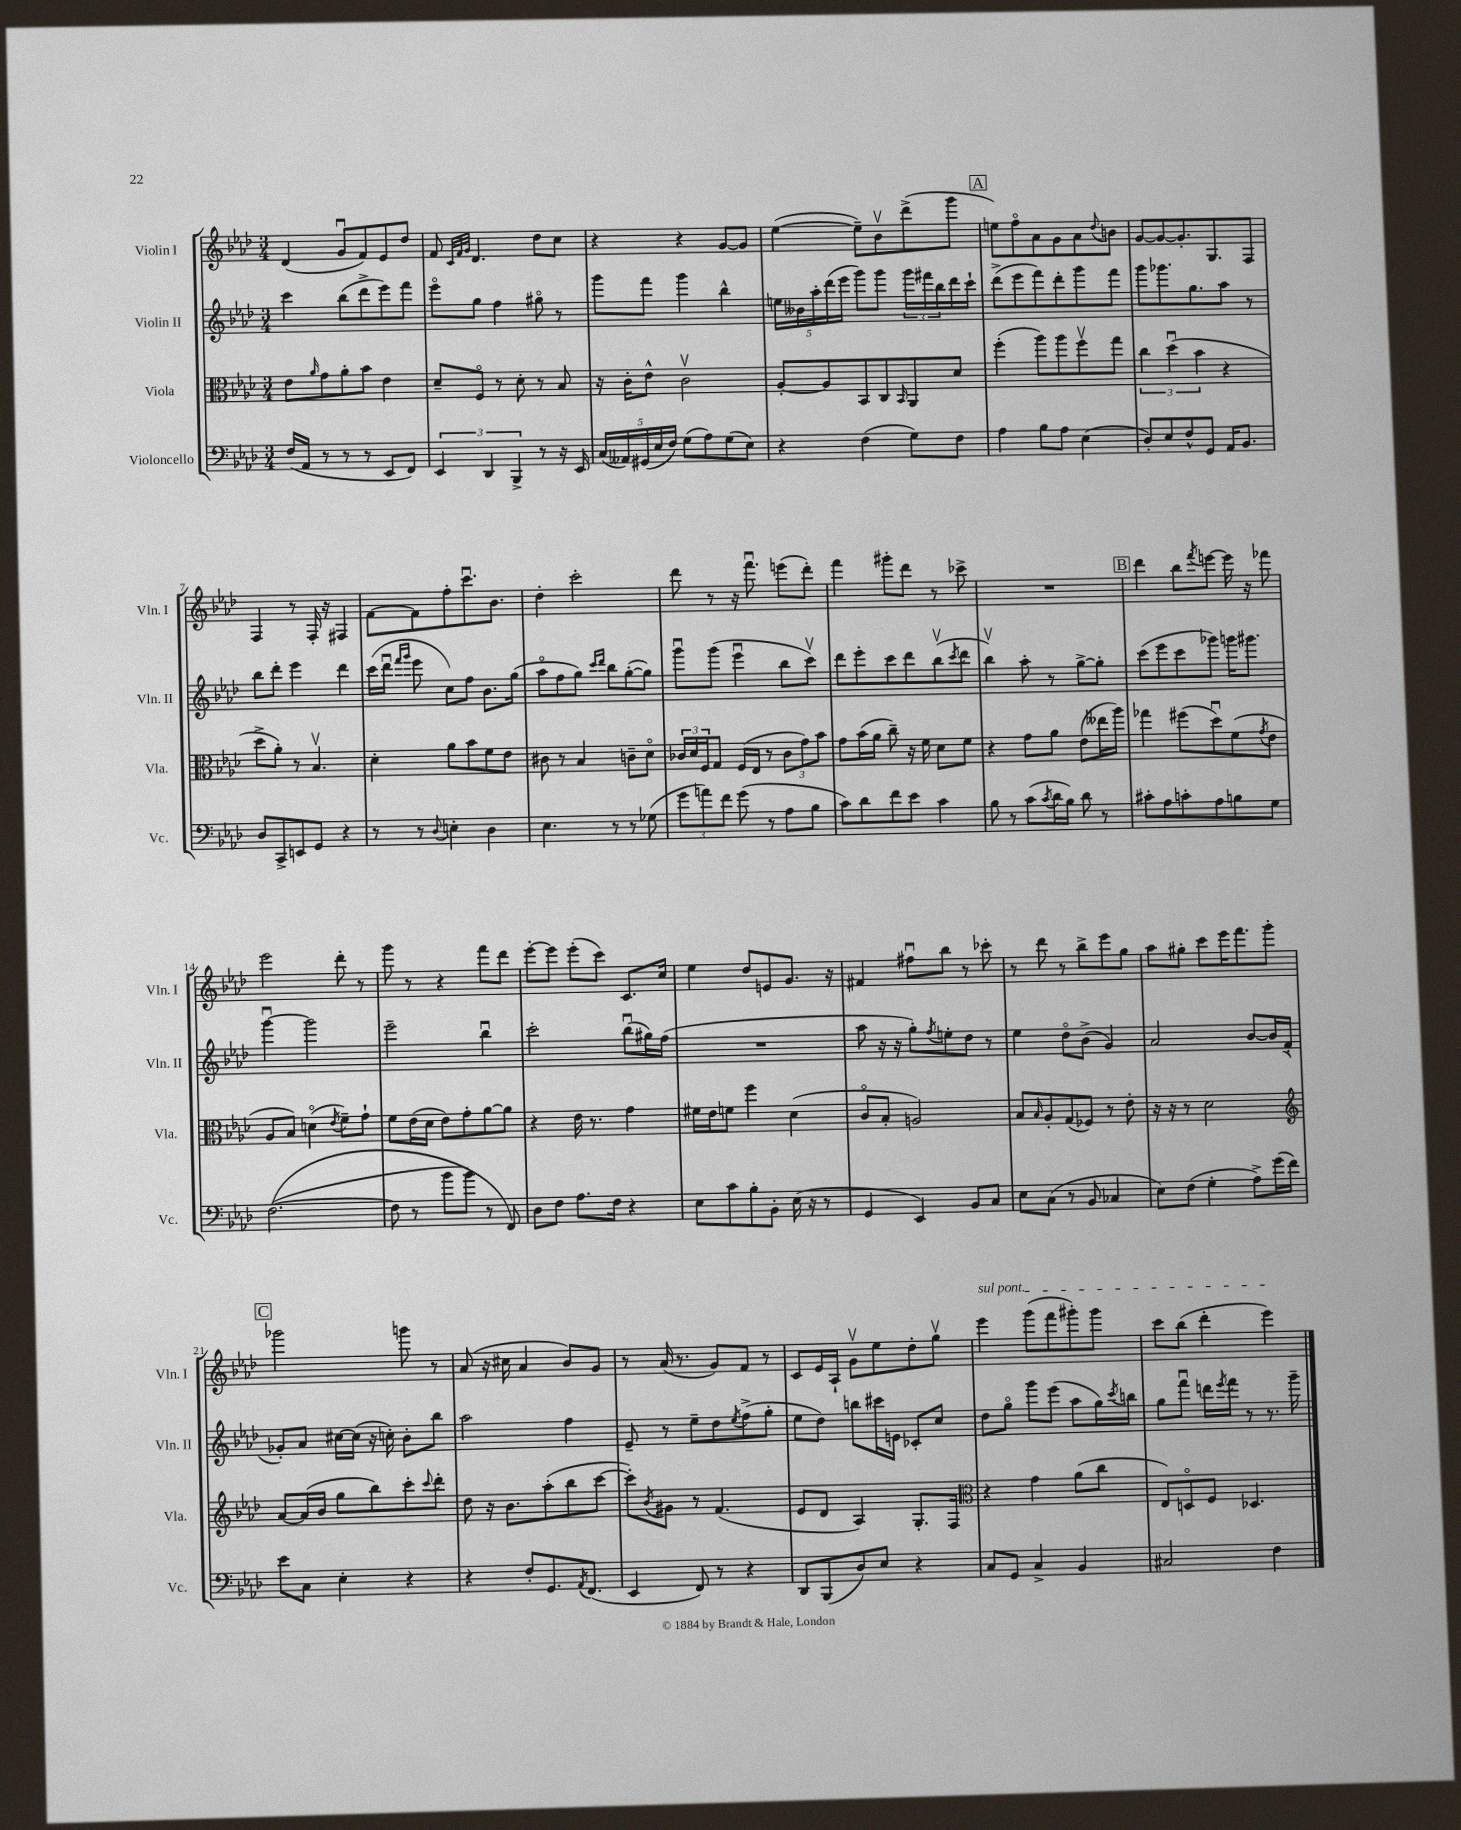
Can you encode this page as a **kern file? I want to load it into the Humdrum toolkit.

**kern	**kern	**kern	**kern
*part4	*part3	*part2	*part1
*staff4	*staff3	*staff2	*staff1
*I"Violoncello	*I"Viola	*I"Violin II	*I"Violin I
*I'Vc.	*I'Vla.	*I'Vln. II	*I'Vln. I
*clefF4	*clefC3	*clefG2	*clefG2
*k[b-e-a-d-]	*k[b-e-a-d-]	*k[b-e-a-d-]	*k[b-e-a-d-]
*M3/4	*M3/4	*M3/4	*M3/4
=1	=1	=1	=1
(16F/LL	8e-\L	4ccc\	(4d-/
16AA-/JJ	.	.	.
.	16qqa-/	.	.
8r	8g\	.	.
8r	8a-'\	(8bb-\L	8gu/L
8r	8b-\J	8ddd-^\	8f/)
8EE-/L	4e-\	8eee-\)	8e-/
8FF/J)	.	8fff\J	8dd-/J
=2	=2	=2	=2
6EE-/	8d-~/L	8eee-\L	8f/
.	.	.	32qqc/LLL
.	.	.	32qqf/
.	.	.	32qqg/JJJ
.	8F/J	8gg\J	4.d-/
6DD-/	.	.	.
.	8r	4ff\	.
6BBB-^/	.	.	.
.	8d-'\	.	.
8r	8r	8gg#X\	8dd-\L
16r	8B-/	8r	8cc\J
16EE-/	.	.	.
=3	=3	=3	=3
(20C/LL	16r	8ggg\L	4r
20AA--X/)	.	.	.
.	16c'\KL	.	.
(20GG#X/	.	.	.
.	8e-^^\J	8fff\J	.
20E-/	.	.	.
20F/JJ)	.	.	.
(8G\L	2cv\	4ggg\	4r
8A-\)	.	.	.
(8G\	.	4bb-^^\	[8g/L
8E-\J)	.	.	8g/J]
=4	=4	=4	=4
4r	[8A-'/L	20een\LL	([4ee-\
.	.	20b--X\	.
.	.	20aa-'\	.
.	8A-/]	.	.
.	.	(20ddd-\	.
.	.	20eee-\JJ	.
(4F\	8BB-/	8ggg\L)	8ee-~\L])
.	8C/	8ggg\J	8b-v\
.	16qqBB-/	.	.
8G\L)	8AA-/	24ggg\LL	(8ddd-^\
.	.	24fff#X\	.
.	.	24bb-\	.
8F\J	8d-/J	16ddd-\	8ggg\J
.	.	16ccc`\JJ	.
!!LO:REH:place=s1:t=A
=5	=5	=5	=5
4A-\	(4ff'\	(8ddd-^\L	8een\L)
.	.	8eee-\	8ff\
8B-\L	8aa-\L)	8fff\)	8a-\
8A-\J	8aa-\	8ddd-'\	8g\
(4E-\	8ffv\	8ggg\	8a-\
.	.	.	8qqdd-/
.	8gg\J	8fff\J	8bn\J
=6	=6	=6	=6
8D-'/L)	6cc\	8ggg\L	[8g/L
8E-/	.	8.ggg-X\	8g/_
.	(6dd-u\	.	.
8F^^/	.	.	8.g'/]
.	.	8.gg\	.
.	6b-\	.	.
8GG/J	.	.	.
.	.	.	8.G/
16AA-/KL	4r	8aa-\J	.
8.BB-/J	.	.	.
.	.	8r	8F/J
!!LO:LB:g=z
=7	=7	=7	=7
8D-/L	8dd-^\L	8bb-\L	4F/
8CC^/	8a-'\J)	8ddd-'\J	.
8EEn/	8r	4eee-\	8r
8GG/J	4.B-v/	.	16F'/
.	.	.	16r
4r	.	4ddd-\	4F#X/
=8	=8	=8	=8
8r	4d-'\	(16ccc\LL	[8f\L
.	.	16ddd-u\JJ	.
.	.	16qqfff/LL	.
.	.	16qqggg/JJ	.
8r	.	8eee-\	8f\]
8qqD-/	.	.	.
4En'\	8a-\L	8cc\L)	8ff'\
.	8b-\	8ff\J	8.cccu\
4D-\	8f\	8.b-\L	.
.	.	.	8.b-\J
.	8e-\J	.	.
.	.	(16gg\Jk	.
=9	=9	=9	=9
4.E-\	8c#X\	8aa-\L	4dd-'\
.	8r	8ff\	.
.	4B-/	8gg\J)	2ccc'\
.	.	16qqccc/LL	.
.	.	16qqddd-/JJ	.
8r	.	8bb-\L	.
8r	8cn~\L	([8gg'\	.
(8G-X\	8d-\J	8gg\J])	.
=10	=10	=10	=10
12g\L	24c-X/LL	8gggu\L	8ddd-\
.	24d-/	.	.
12an\)	24F/J	.	.
.	8G/J	(8ggg\J	8r
12f\J	.	.	.
(8g\	(16F/LL	4eee-u\	16r
.	16E-/JJ	.	8.fffu\
8r	8r	.	.
8A-\L	12c-\L	8bb-\L	(8eeen\L
.	12g\)	.	.
8B-\J	.	8cccv\J)	8ddd-'\J)
.	12b-\J	.	.
=11	=11	=11	=11
8c\L)	8g\L	8ddd-\L	4fff\
8d-\	(16b-\L	8eee-'\	.
.	16a-\JJ	.	.
8f\	8cc~\)	8ccc\	8ggg#X'\L
8e-\J	16r	8ddd-\	8ddd-\J
.	16f\	.	.
4c\	8d-\L	(8bb-v\	8r
.	.	8qccc/	.
.	8f\J	8ddd-\J	8ccc-X^\
=12	=12	=12	=12
8B-\	4r	4bb-v\)	2.r
8r	.	.	.
(8c\L	8g\L	8aa-'\	.
8qc/	.	.	.
16d-\L	8a-\J	8r	.
16B-\JJ)	.	.	.
8d-\	(8e-\L	[8gg^\L	.
8r	16ee--X\L	8gg'\J]	.
.	16aa-\JJ)	.	.
!!LO:REH:place=s1:t=B
=13	=13	=13	=13
8c#X'\L	4gg-X\	(8ccc\L	4ddd-\
8A-\	.	8eee-\	.
8cn'\	(8ff#X\L	8ccc\	8bb-\L
.	.	.	8qfff/
8A-\	8dd-u\)	8ggg-X\J)	[8eeen\J
8Bn\	(8f\	16gggn\KL	16eee\]
.	.	8.ggg#X\J	16r
.	8qg/	.	.
8G\J	8e-\J	.	8fff-X\
!!LO:LB:g=z
=14	=14	=14	=14
(([2.F\	8A-/L	[4gggu\	2eee-\
.	8B-/J)	.	.
.	(4dn\	2ggg\]	.
.	8qe-/	.	.
.	8f~\L)	.	8ddd-'\
.	8g`\J	.	8r
=15	=15	=15	=15
8F\]	8f\L	2eee-~\	8ggg\
8r	(16e-\L	.	8r
.	16d-\JJ	.	.
8b-\L	8e-\L)	.	4r
8b-\J)	8g'\	.	.
8r	[8a-\	4bb-u\	8fff\L
8FF/)	8a-\J]	.	8ddd-\J
=16	=16	=16	=16
8D-\L	4r	2ccc'\	[8eee-'\L
8F\J	.	.	8eee-\J]
8.A-\L	16e-\	.	(8eee-'\L
.	8.r	.	.
.	.	.	8ccc\J)
16F\Jk	.	.	.
4r	4g\	(8bb-u\L	8.c/L
.	.	16gg#X\L)	.
.	.	(16ff\JJ	16cc/Jk
=17	=17	=17	=17
8E-\L	16f#X\LL	2.r	4ee-\
.	16e-\J	.	.
8c\	8fn\J	.	.
8B-'\	4ff\	.	8dd-/L
8BB-'\J	.	.	8en/
(16E-\	(4d-\	.	8.g/J
16r	.	.	.
8r	.	.	.
.	.	.	16r
=18	=18	=18	=18
4GG/	8c/L	8aa-\	4f#X/
.	8B-'/J	16r	.
.	.	16r	.
4EE-/)	2An/)	8gg'\L)	8ff#Xu\L
.	.	8qff/	.
.	.	8een'\	8bb-\J
8BB-/L	.	8dd-\J	8r
8C/J	.	8r	8ccc-X'\
=19	=19	=19	=19
8E-\L	8B-/L	4ee-\	8r
.	16qqB-/	.	.
(8C\J	8A-'/	.	8ddd-\
8r	(8G/	8dd-\L	8r
8BB-/	8F-X/J)	(8b-^\J	8bb-^\L
4C-X/	8r	4g/)	8eee-\
.	8e-'\	.	8gg\J
=20	=20	=20	=20
8E-\L)	16r	2a-/	8aa-\L
.	16r	.	.
(8F\J	8r	.	8gg#X'\J
4G'\	2d-\	.	8ccc\L
.	.	.	16eee-\K
.	.	.	8.fff\
8A-^\L)	.	[8b-/L	.
(16g\L	.	16b-/L]	8ggg'\J
16f\JJ)	.	(16f'/JJ	.
!!LO:LB:g=z
!!LO:REH:place=s1:t=C
=21	=21	=21	=21
*	*clefG2	*	*
8e-\L	[8a-/L	8g-X'/L)	2ggg-X\
8C\J	(16a-/L]	8a-/J	.
.	16b-/JJ	.	.
4E-'\	8gg\L	[16cc#X\LL	.
.	.	(16cc#\JJ]	.
.	8bb-\)	16r	.
.	.	16ccn'\)	.
4r	8ccc'\	8b-'\L	8gggn\
.	8qqccc/	.	.
.	8ddd-'\J	8bb-\J	8r
=22	=22	=22	=22
4r	8dd-\	2aa-\	(8a-/
.	16r	.	16r
.	8.b-\L	.	16cc#X\
8F'/L	.	.	4a-/
8.GG/	(8aa-'\	.	.
.	8bb-\	4ff\	8b-/L)
8qAA-/	.	.	.
(8.FF/J	.	.	.
.	[8ccc\J	.	8g/J
=23	=23	=23	=23
4EE-/	8ccc'\L])	8e-~/	8r
.	8qb-/	.	.
.	8g#X\J	8r	(16a-/
.	.	.	8.r
8FF/)	8r	8ee-~\L	.
8r	(4.f/	8dd-\	8g/L)
.	.	8qee-/	.
4r	.	(8ff^\	8f/J
.	.	8gg'\J	8r
=24	=24	=24	=24
8DD-/L	8e-/L	8ee-\L	8c/L
(8BBB-/	8d-/J	8dd-\J)	16e-/L
.	.	.	16A-`/JJ
8D-/)	4A-/)	8bbn\L	8gv\L
8E-/J	.	16ccc#X\L	8ee-\
.	.	16en\JJ	.
4r	8.G'/L	8c-X'/L	8dd-'\
.	.	8cc/J	8ggv\J
.	16F/Jk	.	.
=25	=25	=25	=25
*	*clefC3	*	*
!	!	!	!LO:TX:a:i:t=sul pont.
8C/L	4r	8dd-\L	4eee-\
8GG/J	.	8gg\J	.
4C^/	4g\	8ggg\L	(8ggg\L
.	.	(8eee-\J	8fff\
4BB-/	(8a-\L	8aa-\L	8ggg#X'\)
.	8cc\J	16gg\L)	8ggg#\J
.	.	8qccc/	.
.	.	16bbn\JJ	.
=26	=26	=26	=26
2C#X/	8E-/L)	8gg\L	8ccc\L
.	8Dn/	8fffu\J	(8bb-\J
.	8F/J	16dddn\LL	4ddd-'\
.	.	8qeee-/	.
.	.	16fff\JJ	.
.	4.D-X/	8r	.
4F\	.	8.r	4eee-\)
.	.	16ggg~\	.
==	==	==	==
*-	*-	*-	*-
